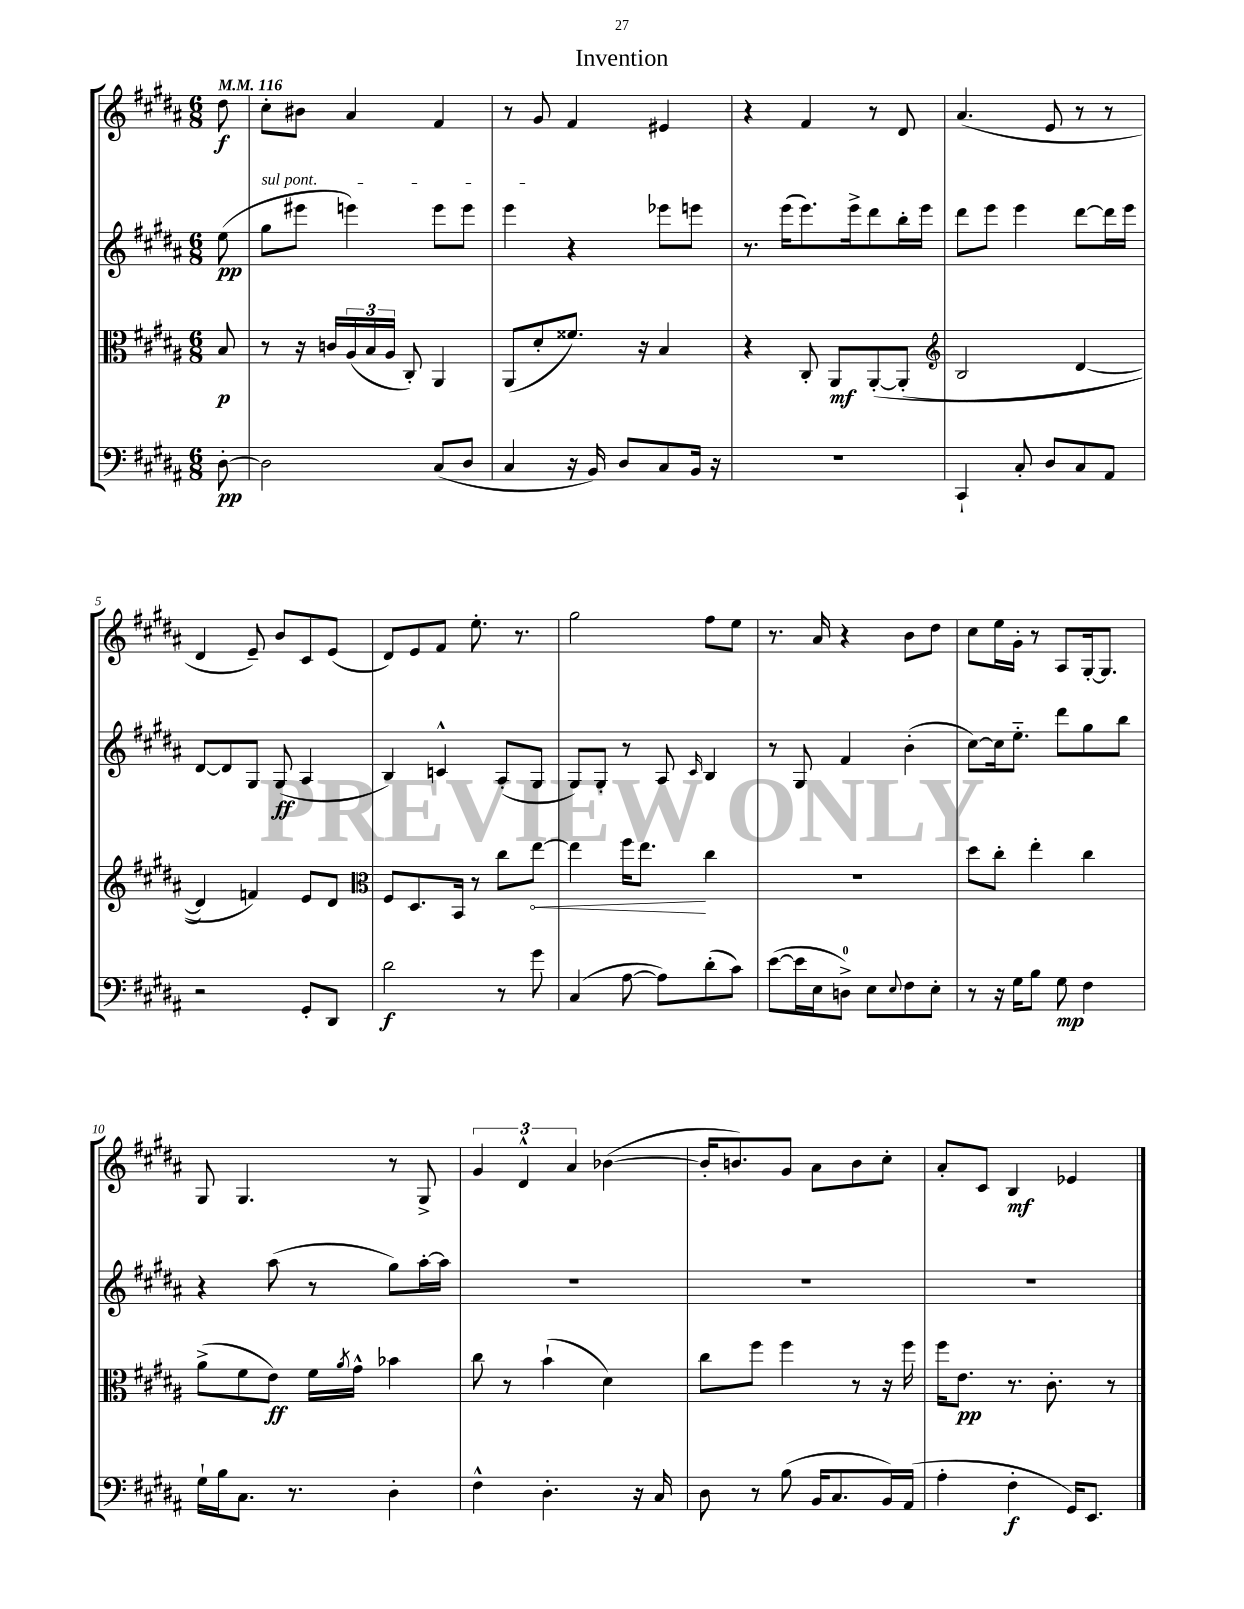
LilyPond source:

\header { title = "Invention" }
<<
\new StaffGroup <<
\new Staff = "s0" {
    \clef treble \key b \major \numericTimeSignature \time 6/8 \partial 8 \tempo 4 = 116
    dis''8\f |
    cis''8-. bis'8 ais'4 fis'4 |
    r8 gis'8 fis'4 eis'4 |
    r4 fis'4 r8 dis'8 |
    ais'4.( e'8 r8 r8 |
    dis'4 e'8--) b'8 cis'8 e'8( |
    dis'8) e'8 fis'8 e''8.-. r8. |
    gis''2 fis''8 e''8 |
    r8. ais'16 r4 b'8 dis''8 |
    cis''8 e''16 gis'16-. r8 ais8 gis16~-. gis8. |
    gis8 gis4. r8 gis8-> |
    \tuplet 3/2 { gis'4 dis'4-^ ais'4 } bes'4~( |
    bes'16-. b'8.) gis'8 ais'8 b'8 cis''8-. |
    ais'8-. cis'8 b4\mf ees'4 \bar "|." |
}
\new Staff = "s1" {
    \clef treble \key b \major \numericTimeSignature \time 6/8 \partial 8
    e''8\pp( |
    \once \override TextSpanner.bound-details.left.text = \markup { \italic "sul pont." } gis''8\startTextSpan eis'''8 e'''4) e'''8 e'''8 |
    e'''4\stopTextSpan r4 ees'''8 e'''8 |
    r8. e'''16( e'''8.) e'''16-> dis'''8 b''16-. e'''16 |
    dis'''8 e'''8 e'''4 dis'''8~ dis'''16 e'''16 |
    dis'8~ dis'8 gis8 gis8\ff( ais4 |
    b4) c'4-^ ais8-.( gis8 |
    gis8) gis8-. r8 ais8 \grace { cis'16 } b4 |
    r8 gis8 fis'4 b'4-.( |
    cis''8~) cis''16 e''8.-_ dis'''8 gis''8 b''8 |
    r4 ais''8( r8 gis''8) ais''16~-. ais''16 |
    R2. |
    R2. |
    R2. \bar "|." |
}
\new Staff = "s2" {
    \clef alto \key b \major \numericTimeSignature \time 6/8 \partial 8
    b8\p |
    r8 r16 c'16 \tuplet 3/2 { ais16( b16 ais16 } cis8-.) ais,4 |
    ais,8( dis'8-. fisis'8.) r16 b4 |
    r4 cis8-. ais,8\mf ais,8~-.\( ais,8-.( |
    \clef treble b2 dis'4~ |
    dis'4) f'4\) e'8 dis'8 |
    \clef alto fis8 dis8. b,16 r8 cis''8 \once \override Hairpin.circled-tip = ##t e''8~\< |
    e''4 fis''16 e''8.\! cis''4 |
    R2. |
    dis''8 cis''8-. e''4-. cis''4 |
    ais'8->( fis'8 e'8\ff) fis'16 \acciaccatura { ais'8 } gis'16-^ bes'4 |
    cis''8 r8 b'4-!( dis'4) |
    cis''8 fis''8 fis''4 r8 r16 fis''16 |
    fis''16 e'8.\pp r8. cis'8.-. r8 \bar "|." |
}
\new Staff = "s3" {
    \clef bass \key b \major \numericTimeSignature \time 6/8 \partial 8
    dis8~-.\pp |
    dis2 cis8( dis8 |
    cis4 r16 b,16) dis8 cis8 b,16 r16 |
    R2. |
    cis,4-! cis8-. dis8 cis8 ais,8 |
    r2 gis,8-. dis,8 |
    dis'2\f r8 gis'8 |
    cis4( ais8~ ais8) dis'8-.( cis'8) |
    e'8~( e'16 e16 d8-0->) e8 \appoggiatura { e8 } fis8 e8-. |
    r8 r16 gis16 b8 gis8\mp fis4 |
    gis16-! b16 cis8. r8. dis4-. |
    fis4-^ dis4.-. r16 cis16 |
    dis8 r8 b8( b,16 cis8. b,16) ais,16( |
    ais4-. fis4-.\f gis,16) e,8. \bar "|." |
}
>>
>>
